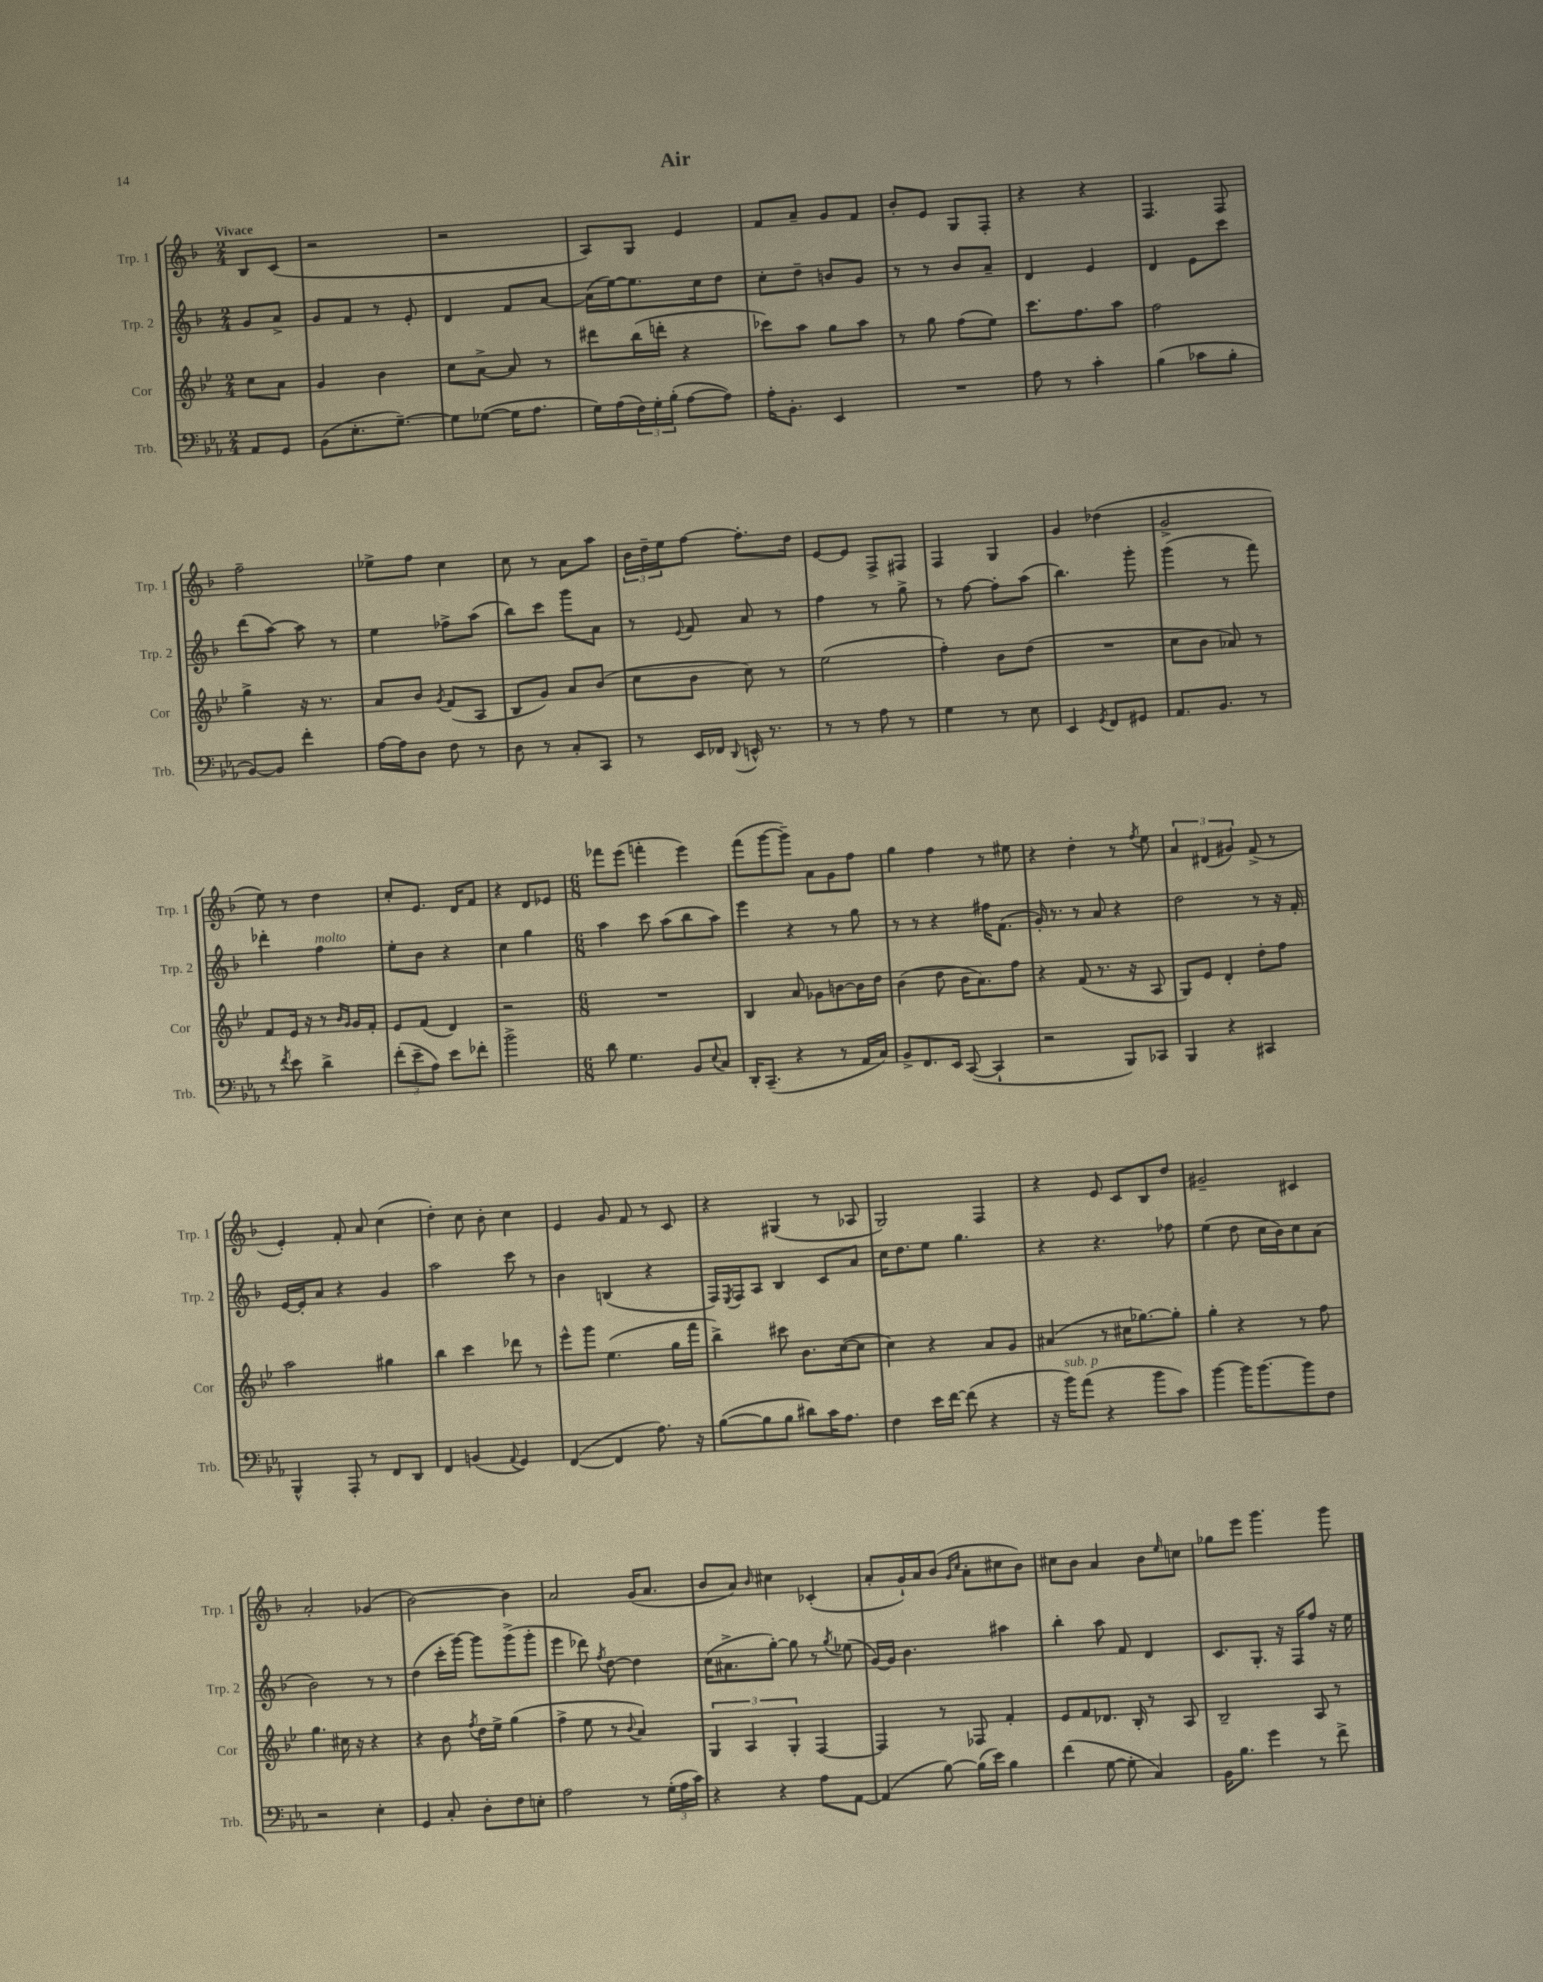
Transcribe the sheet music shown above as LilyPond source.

\header { title = "Air" }
<<
\new StaffGroup <<
\new Staff = "s0" \with { instrumentName = "Trp. 1" shortInstrumentName = "Trp. 1" } {
    \clef treble \key f \major \numericTimeSignature \time 2/4 \partial 4 \tempo "Vivace"
    bes8 c'8( |
    r2 |
    r2 |
    a8) g8 e'4 |
    f'8 a'8-- g'8 f'8 |
    bes'8-. e'8 g8 f8-. |
    r4 r4 |
    f4. f8 |
    f''2-- |
    ees''8-> f''8 c''4 |
    c''8 r8 a'8 a''8 |
    \tuplet 3/2 { bes'16 d''16-- e''16 } f''8~ f''8.-. d''16 |
    e'8~ e'8 f8-> fis8 |
    f4 g4 |
    g'4 des''4( |
    g'2-> |
    e''8) r8 d''4 |
    c''8-. e'8. d'16 f'8 |
    r4 d'8 ees'8 |
    \numericTimeSignature \time 6/8 fes'''8 e'''8( f'''4-. e'''4) |
    f'''8( g'''8~ g'''8--) a'8 g'8 f''8 |
    g''4 f''4 r8 eis''8 |
    r4 d''4-. r8 \acciaccatura { f''8 } e''8 |
    \tuplet 3/2 { a'4 dis'4( gis'4) } f'8->( r8 |
    e'4-.) f'8-. a'8 c''4( |
    d''4-.) c''8 bes'8-. c''4 |
    e'4 g'8 f'8 r8 c'8 |
    r4 gis4( r8 aes8 |
    g2) f4 |
    r4 e'8 c'8 bes8 d''8 |
    gis'2-- cis'4 |
    a'2-. ges'4( |
    bes'2~) bes'4 |
    a'2 g'16( a'8. |
    bes'8 a'8) \grace { bes'16 } cis''4 ces'4-.( |
    a'8-. g'16-!) a'16 bes'8( \grace { g'16 c''16 } a'8-. cis''8 bes'8) |
    cis''8 bes'8 a'4 bes'8 \grace { e''16 } c''8 |
    ges''8 e'''8 g'''4. g'''8 \bar "|." |
}
\new Staff = "s1" \with { instrumentName = "Trp. 2" shortInstrumentName = "Trp. 2" } {
    \clef treble \key f \major \numericTimeSignature \time 2/4 \partial 4
    g'8 a'8-> |
    g'8 f'8 r8 e'8-. |
    d'4 f'8 a'8~ |
    a'16( e''16~) e''8. c''16 d''8 |
    c''8-. d''8-- b'8 g'8 |
    r8 r8 bes'8 a'8-- |
    d'4 e'4 |
    d'4 e'8 c'''8 |
    d'''8( a''8~) a''8 r8 |
    e''4 fes''8-> a''8( |
    bes''8) c'''8 g'''8 a'8 |
    r8 \appoggiatura { e'8 } f'8 a'8 r8 |
    f''4 r8 g''8-> |
    r8 f''8~ f''8-. a''8( |
    bes''4.) g'''8-. |
    g'''4( r8 f'''8) |
    des'''4-. f''4^\markup { \italic "molto" } |
    e''8-. bes'8 r4 |
    c''4 g''4 |
    \numericTimeSignature \time 6/8 a''4 c'''8 a''8( bes''8 a''8) |
    e'''4 r4 r8 g''8 |
    r8 r8 r4 fis''16 f'8.( |
    g'16-.) r8. r8 a'8 r4 |
    d''2 r8 r16 f'16-. |
    e'16~ e'16-. a'8 r4 g'4 |
    a''2 c'''8 r8 |
    bes'4 b4( r4 |
    f16) \acciaccatura { e8 } f16 a8 bes4 c'8 a'8 |
    c''16 d''8. e''8 g''4. |
    r4 r4. fes''8 |
    e''4( d''8 c''16 bes'16) c''8 a'8( |
    bes'2) r8 r8 |
    d''4( c'''16-. g'''16~) g'''8 g'''8->( g'''8-. |
    e'''4 des'''8) \acciaccatura { f''8 } d''8~ d''4 |
    c''16( ais'8.-> g''8~-.) g''8 r8 \acciaccatura { g''8 } ees''8( |
    g'16~) g'16 bes'4. ais''4 |
    bes''4-. a''8 f'8 d'4 |
    c'8. g8.-. r16 f16 f''8 r16 e''16 \bar "|." |
}
\new Staff = "s2" \with { instrumentName = "Cor" shortInstrumentName = "Cor" } {
    \clef treble \key bes \major \numericTimeSignature \time 2/4 \partial 4
    c''8 a'8 |
    g'4 bes'4 |
    c''8 a'8~-> a'8 r8 |
    dis'''8 bes''16( d'''16-. r4 |
    ces'''8) a''8 g''8 a''8 |
    r8 g''8 f''8( ees''8) |
    c'''8. f''8. a''8 |
    f''2 |
    g''4-> r16 r8. |
    a'8 bes'8 \acciaccatura { g'8 } f'8( a8 |
    bes8 g'8) a'8 bes'8( |
    c''8 bes'8 c''8) r8 |
    ees''2( |
    f''4-.) bes'8 d''8( |
    R2 |
    c''8 bes'8 aes'8) r8 |
    f'8 ees'16 r16 r8 \grace { bes'16 g'16 } g'16 f'16-. |
    ees'8 f'8( d'4) |
    r2 |
    \numericTimeSignature \time 6/8 R2. |
    bes4 a'8 ges'8 b'8~ b'16 d''16 |
    bes'4( d''8 bes'16 a'8.) f''8 |
    r4 f'8( r8. r16 a8 |
    g8) ees'8 d'4-. d''8-. f''8 |
    a''2 gis''4 |
    bes''4 c'''4 des'''8 r8 |
    ees'''8-^ g'''8 ees''4.( g''16 f'''16 |
    bes''4->) cis'''8 bes'8. c''16~( c''8 |
    c''4) r4 a'8 g'8 |
    ais'4( r8 cis''16 ges''8.~) ges''8-. |
    g''4-. r4 r8 f''8 |
    g''4. cis''16 r16 r4 |
    r4 bes'8 \acciaccatura { f''8 } d''16 ees''16-> g''4( |
    f''4-> ees''8 r8 \appoggiatura { bes'8 } a'4) |
    \tuplet 3/2 { g4 a4 g4-. } f4~ |
    f4 r8 fes8 f'4-. |
    ees'8 f'8 des'8. bes16-. r8 a8 |
    bes2-- a8 r8 \bar "|." |
}
\new Staff = "s3" \with { instrumentName = "Trb." shortInstrumentName = "Trb." } {
    \clef bass \key ees \major \numericTimeSignature \time 2/4 \partial 4
    aes,8 g,8 |
    bes,8( ees8.-. g8.~--) |
    g8 ges8~( ges16 aes8. |
    g16) aes16( \tuplet 3/2 { f16) g16-. bes16-.( } aes8~ aes8) |
    aes16-. bes,8.-. ees,4 |
    R2 |
    aes8 r8 c'4-. |
    bes4( ces'8 bes8-. |
    bes,8~) bes,8 f'4-. |
    aes16~ aes16 d8 f8 r8 |
    d8 r8 c8-. c,8 |
    r8 ees,16 fes,16 \appoggiatura { d,8 } e,16-^ r8. |
    r8 r8 aes8 r8 |
    g4 r8 ees8 |
    ees,4 \acciaccatura { g,8 } f,8 gis,8 |
    aes,8. bes,8. r8 |
    r8 \acciaccatura { f'8 } ees'8 d'4-> |
    \tuplet 3/2 { f'8-.( ees'8-- aes8) } ees'8 fes'8-. |
    bes'2-> |
    \numericTimeSignature \time 6/8 d'8 g4. bes,8 \appoggiatura { ees8 } c8 |
    d,16-. c,8.--( r4 r8 aes,16 c16) |
    bes,8-> f,8. ees,16 c,8~( c,4-! |
    r2 bes,,8) ces,8 |
    bes,,4 r4 cis,4 |
    bes,,4-^ aes,,8-. r8 f,8 d,8 |
    f,4 b,4( \appoggiatura { aes,8 } g,4) |
    f,4~( f,4 aes8.) r16 |
    bes8~( bes8 bes8 dis'8) c'16 aes8. |
    f4 ees'16 f'16~ f'8( r4 |
    r16 bes'16^\markup { \italic "sub. p" }) aes'8( r4 bes'8 c'8) |
    bes'4~ bes'16 bes'8.~ bes'8 f8 |
    r2 ees4-. |
    g,4 c8-. d8-. f8 e8-. |
    aes2 r8 \tuplet 3/2 { g16-.( aes16 c'16) } |
    r4 r4 aes8 aes,8~ |
    aes,4( bes8~) bes16( ees'16) bes4 |
    f'4( g8~ g8-. c4) |
    bes,16 bes8. g'4 r8 f'8-> \bar "|." |
}
>>
>>
\layout { \context { \Score \remove "Bar_number_engraver" } }
